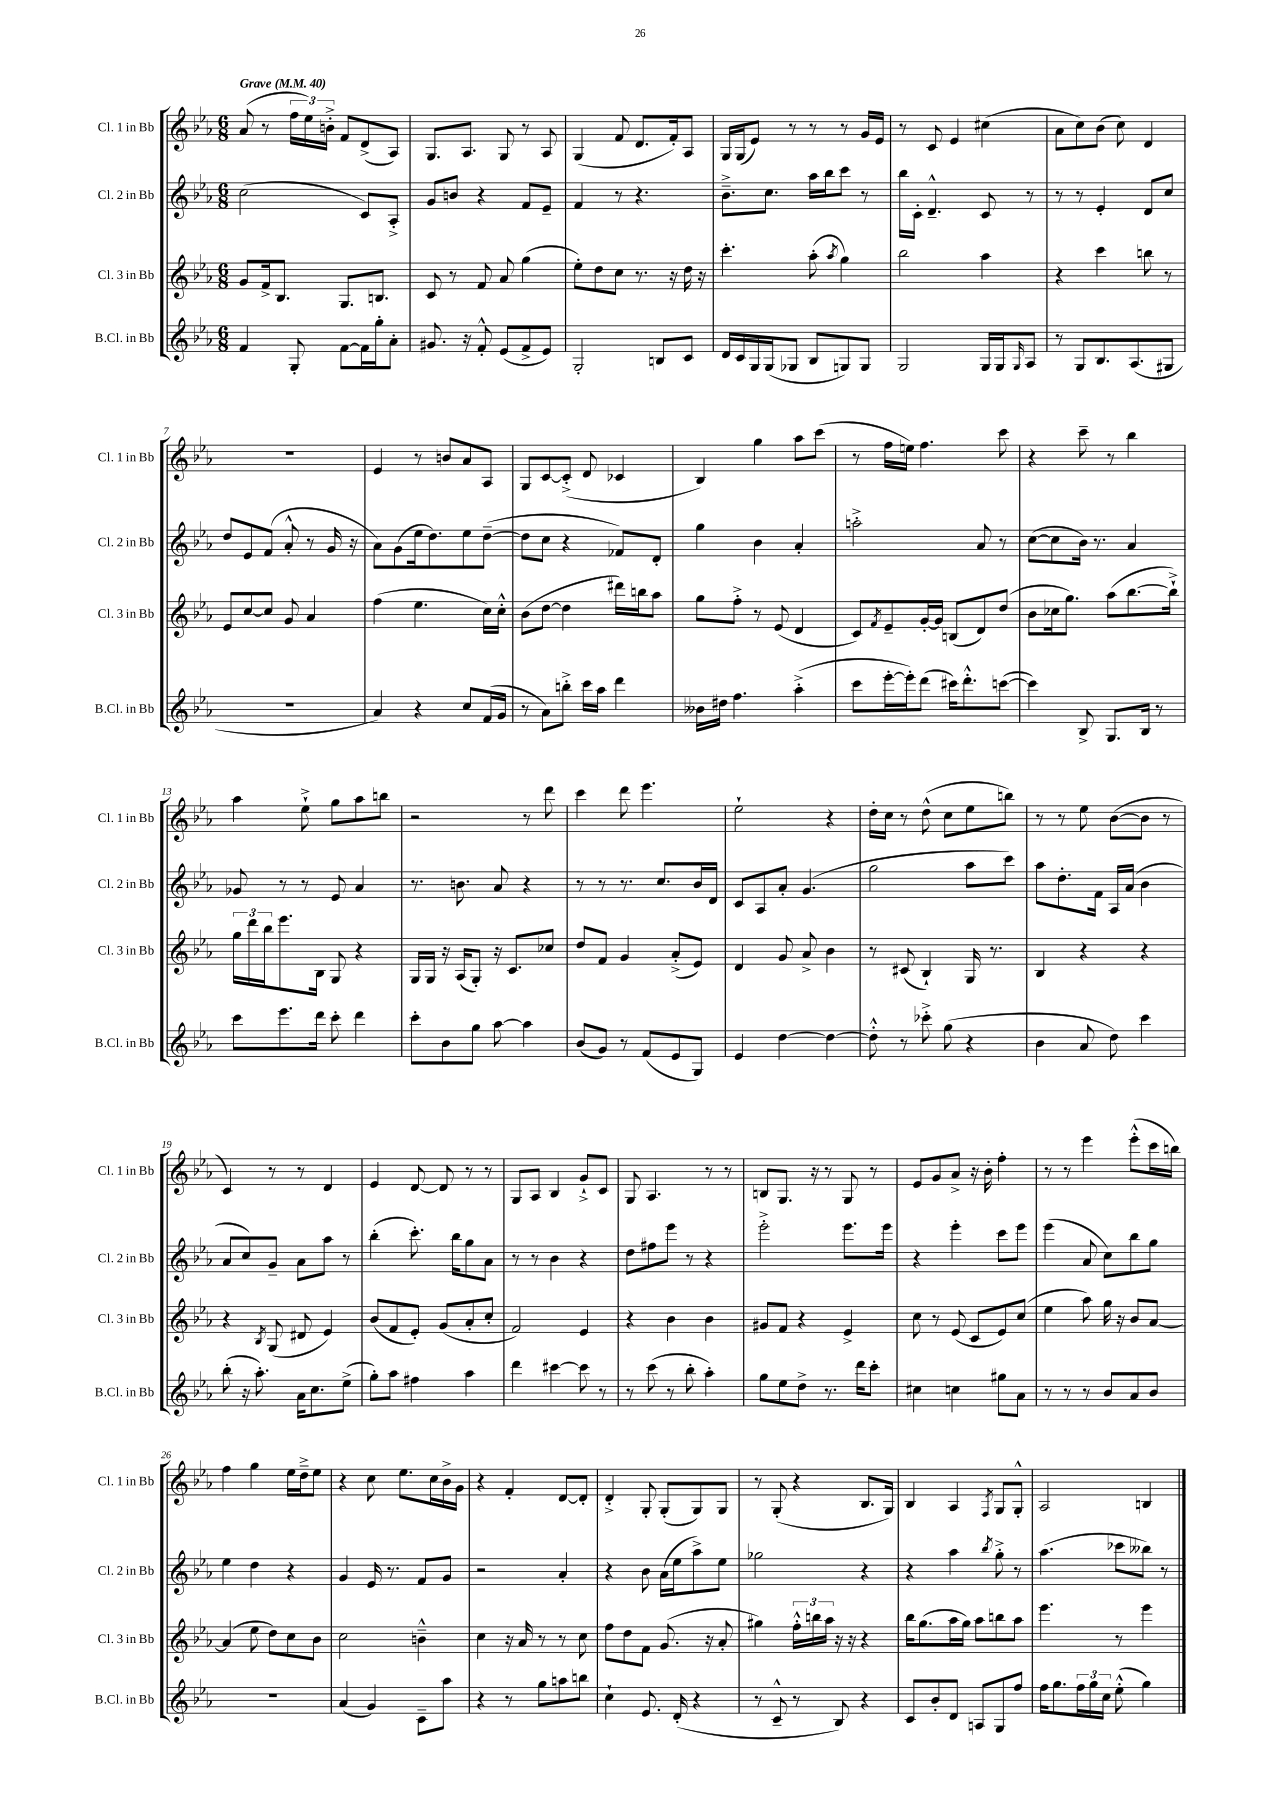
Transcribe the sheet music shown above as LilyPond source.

<<
\new StaffGroup <<
\new Staff = "s0" \with { instrumentName = "Cl. 1 in Bb" shortInstrumentName = "Cl. 1 in Bb" } {
    \clef treble \key ees \major \numericTimeSignature \time 6/8 \tempo "Grave" 4 = 40
    aes'8( r8 \tuplet 3/2 { f''16 ees''16) b'16-.-> } f'8 d'8->( aes8) |
    g8. aes8. g8 r8 aes8 |
    g4( f'8 d'8. f'16-.) aes8 |
    g16 g16( ees'8) r8 r8 r8 g'16 ees'16 |
    r8 c'8 ees'4 cis''4( |
    aes'8 c''8) bes'8( c''8) d'4 |
    R2. |
    ees'4 r8 b'8 aes'8 aes8 |
    g8 c'8~ c'8-.->( d'8 ces'4 |
    bes4) g''4 aes''8 c'''8( |
    r8 f''16 e''16) f''4. c'''8 |
    r4 c'''8-- r8 bes''4 |
    aes''4 ees''8-!-> g''8 aes''8 b''8 |
    r2 r8 d'''8 |
    c'''4 d'''8 ees'''4. |
    ees''2-! r4 |
    d''16-. c''16 r8 d''8-^( c''8 ees''8 b''8) |
    r8 r8 ees''8 bes'8~( bes'8 r8 |
    c'4) r8 r8 d'4 |
    ees'4 d'8~ d'8 r8 r8 |
    g8 aes8 bes4 g'8-!-> c'8 |
    g8 aes4. r8 r8 |
    b8 g8. r16 r8 g8 r8 |
    ees'8 g'8 aes'8-> r16 bes'16-. f''4-. |
    r8 r8 ees'''4 ees'''8-.-^( c'''16 b''16) |
    f''4 g''4 ees''16 d''16---> ees''8 |
    r4 c''8 ees''8. c''16 bes'16-> g'16 |
    r4 f'4-. d'8~ d'8-. |
    d'4-.-> g8-. g8-.( g8) g8 |
    r8 g8-.( r4 bes8. g16) |
    bes4 aes4 \acciaccatura { f8 } g8 g8-.-^ |
    aes2 b4 \bar "|." |
}
\new Staff = "s1" \with { instrumentName = "Cl. 2 in Bb" shortInstrumentName = "Cl. 2 in Bb" } {
    \clef treble \key ees \major \numericTimeSignature \time 6/8
    c''2( c'8) aes8-.-> |
    g'8 b'8 r4 f'8 ees'8-- |
    f'4 r8 r4. |
    bes'8.---> c''8. aes''16 bes''16 c'''8 r8 |
    bes''16 c'16-. d'4.---^ c'8 r8 |
    r8 r8 ees'4-. d'8 c''8 |
    d''8 ees'8 f'8( aes'8-.-^ r8 g'16 r16 |
    aes'8) g'8( ees''16 d''8.) ees''8 d''8~--( |
    d''8 c''8 r4 fes'8) d'8-. |
    g''4 bes'4 aes'4-. |
    a''2-.-> aes'8 r8 |
    c''8~( c''8 bes'16) r8. aes'4 |
    ges'8 r8 r8 ees'8 aes'4 |
    r8. b'8. aes'8 r4 |
    r8 r8 r8. c''8. bes'16 d'16 |
    c'8 aes8 aes'8-. g'4.( |
    g''2 aes''8 c'''8) |
    aes''8 d''8.-. f'16 aes16 aes'16( bes'4 |
    aes'8 c''8) g'8-- aes'8 aes''8 r8 |
    bes''4-.( c'''8.-.) bes''16 g''8 aes'8 |
    r8 r8 bes'4 r4 |
    d''8 fis''8 ees'''8 r8 r4 |
    ees'''2-.-> ees'''8. ees'''16 |
    r4 ees'''4-. c'''8 ees'''8 |
    ees'''4( aes'8 c''8) bes''8 g''8 |
    ees''4 d''4 r4 |
    g'4 ees'16 r8. f'8 g'8 |
    r2 aes'4-. |
    r4 bes'8 aes'16( ees''16 aes''8->) ees''8 |
    ges''2 r4 |
    r4 aes''4 \acciaccatura { bes''8 } g''8-.-> r8 |
    aes''4.( ces'''8 beses''8) r8 \bar "|." |
}
\new Staff = "s2" \with { instrumentName = "Cl. 3 in Bb" shortInstrumentName = "Cl. 3 in Bb" } {
    \clef treble \key ees \major \numericTimeSignature \time 6/8
    g'8 f'16-> bes8. g8. b8. |
    c'8 r8 f'8 aes'8 g''4( |
    ees''8-.) d''8 c''8 r8. r16 d''16 r16 |
    c'''4.-. aes''8-.( \acciaccatura { aes''8 } g''4) |
    bes''2 aes''4 |
    r4 c'''4 b''8 r8 |
    ees'8 c''8~ c''8 g'8 aes'4 |
    f''4( ees''4. c''16) c''16-.-^ |
    bes'8( d''8~ d''4 dis'''16) b''16 aes''8 |
    g''8 f''8-.-> r8 ees'8( d'4 |
    c'8) \acciaccatura { f'8 } ees'8-- g'16~-. g'16 b8( d'8) d''8( |
    bes'8 ces''16 g''8.) aes''8( bes''8.~ bes''16-!->) |
    \tuplet 3/2 { g''16 d'''16 bes''16 } ees'''8. bes16 g8 r4 |
    g16 g16 r16 aes16( g8-.) r16 c'8. ces''8 |
    d''8 f'8 g'4 aes'8-.->( ees'8) |
    d'4 g'8 aes'8-> bes'4 |
    r8 cis'8( bes4-!) g16 r8. |
    bes4 r4 r4 |
    r4 \acciaccatura { bes8 } g8( dis'8 ees'4) |
    bes'8( f'8 ees'8-.) g'8( aes'8-. c''8-. |
    f'2) ees'4 |
    r4 bes'4 bes'4 |
    gis'8 f'8 r4 ees'4-> |
    c''8 r8 ees'8( c'8 ees'8) c''8( |
    ees''4 aes''8) g''16 r16 bes'8 aes'8~ |
    aes'4( ees''8 d''8) c''8 bes'8 |
    c''2 b'4---^ |
    c''4 r16 aes'16 r8 r8 c''8 |
    f''8 d''8 f'8 g'8.( r16 aes'8-. |
    gis''4) \tuplet 3/2 { f''16-.-^ b''16 aes''16 } r16 r16 r4 |
    bes''16 g''8.( aes''16 g''16) aes''8 b''8 aes''8 |
    ees'''4. r8 ees'''4 \bar "|." |
}
\new Staff = "s3" \with { instrumentName = "B.Cl. in Bb" shortInstrumentName = "B.Cl. in Bb" } {
    \clef treble \key ees \major \numericTimeSignature \time 6/8
    f'4 g8-. f'8~ f'16 g''16-. aes'8-. |
    gis'8. r16 f'8-.-^ ees'8( f'8-> ees'8) |
    g2-. b8 c'8 |
    d'16 c'16 g16 g16( ges8 bes8 g8) g8 |
    g2 g16 g16 \grace { g16 } aes8 |
    r8 g8 bes8. aes8.( gis8 |
    R2. |
    aes'4) r4 c''8 f'16( g'16 |
    r8 aes'8) b''8-.-> c'''16 aes''16 d'''4 |
    beses'16 dis''16 f''4. aes''4-.->( |
    c'''8 ees'''16~-. ees'''16-.) d'''8( cis'''16) d'''8.-.-^ c'''8~( |
    c'''4) bes8-> g8. bes16 r8 |
    c'''8 ees'''8. d'''16 c'''8-. d'''4 |
    c'''8-. bes'8 g''8 aes''8~ aes''4 |
    bes'8( g'8) r8 f'8( ees'8 g8) |
    ees'4 d''4~ d''4~ |
    d''8-.-^ r8 ces'''8-.-> g''8( r4 |
    bes'4 aes'8 d''8) c'''4 |
    bes''8-.( r16 aes''8.-.) aes'16 c''8. ees''8->( |
    g''8-.) aes''8 fis''4 aes''4 |
    d'''4 cis'''4~ cis'''8 r8 |
    r8 c'''8( r8 bes''8-. aes''4-.) |
    g''8 ees''8 d''8-> r8. d'''16 c'''8-. |
    cis''4 c''4 gis''8 aes'8 |
    r8 r8 r8 bes'8 aes'8 bes'8 |
    R2. |
    aes'4( g'4) c'8-- aes''8 |
    r4 r8 g''8 a''8 b''8 |
    c''4-! ees'8. d'16-.( r4 |
    r8 c'8---^ r8 bes8) r4 |
    c'8 bes'8-. d'8 a8 g8 f''8 |
    f''16 g''8. \tuplet 3/2 { f''16 g''16 c''16 } ees''8-.-^( g''4) \bar "|." |
}
>>
>>
